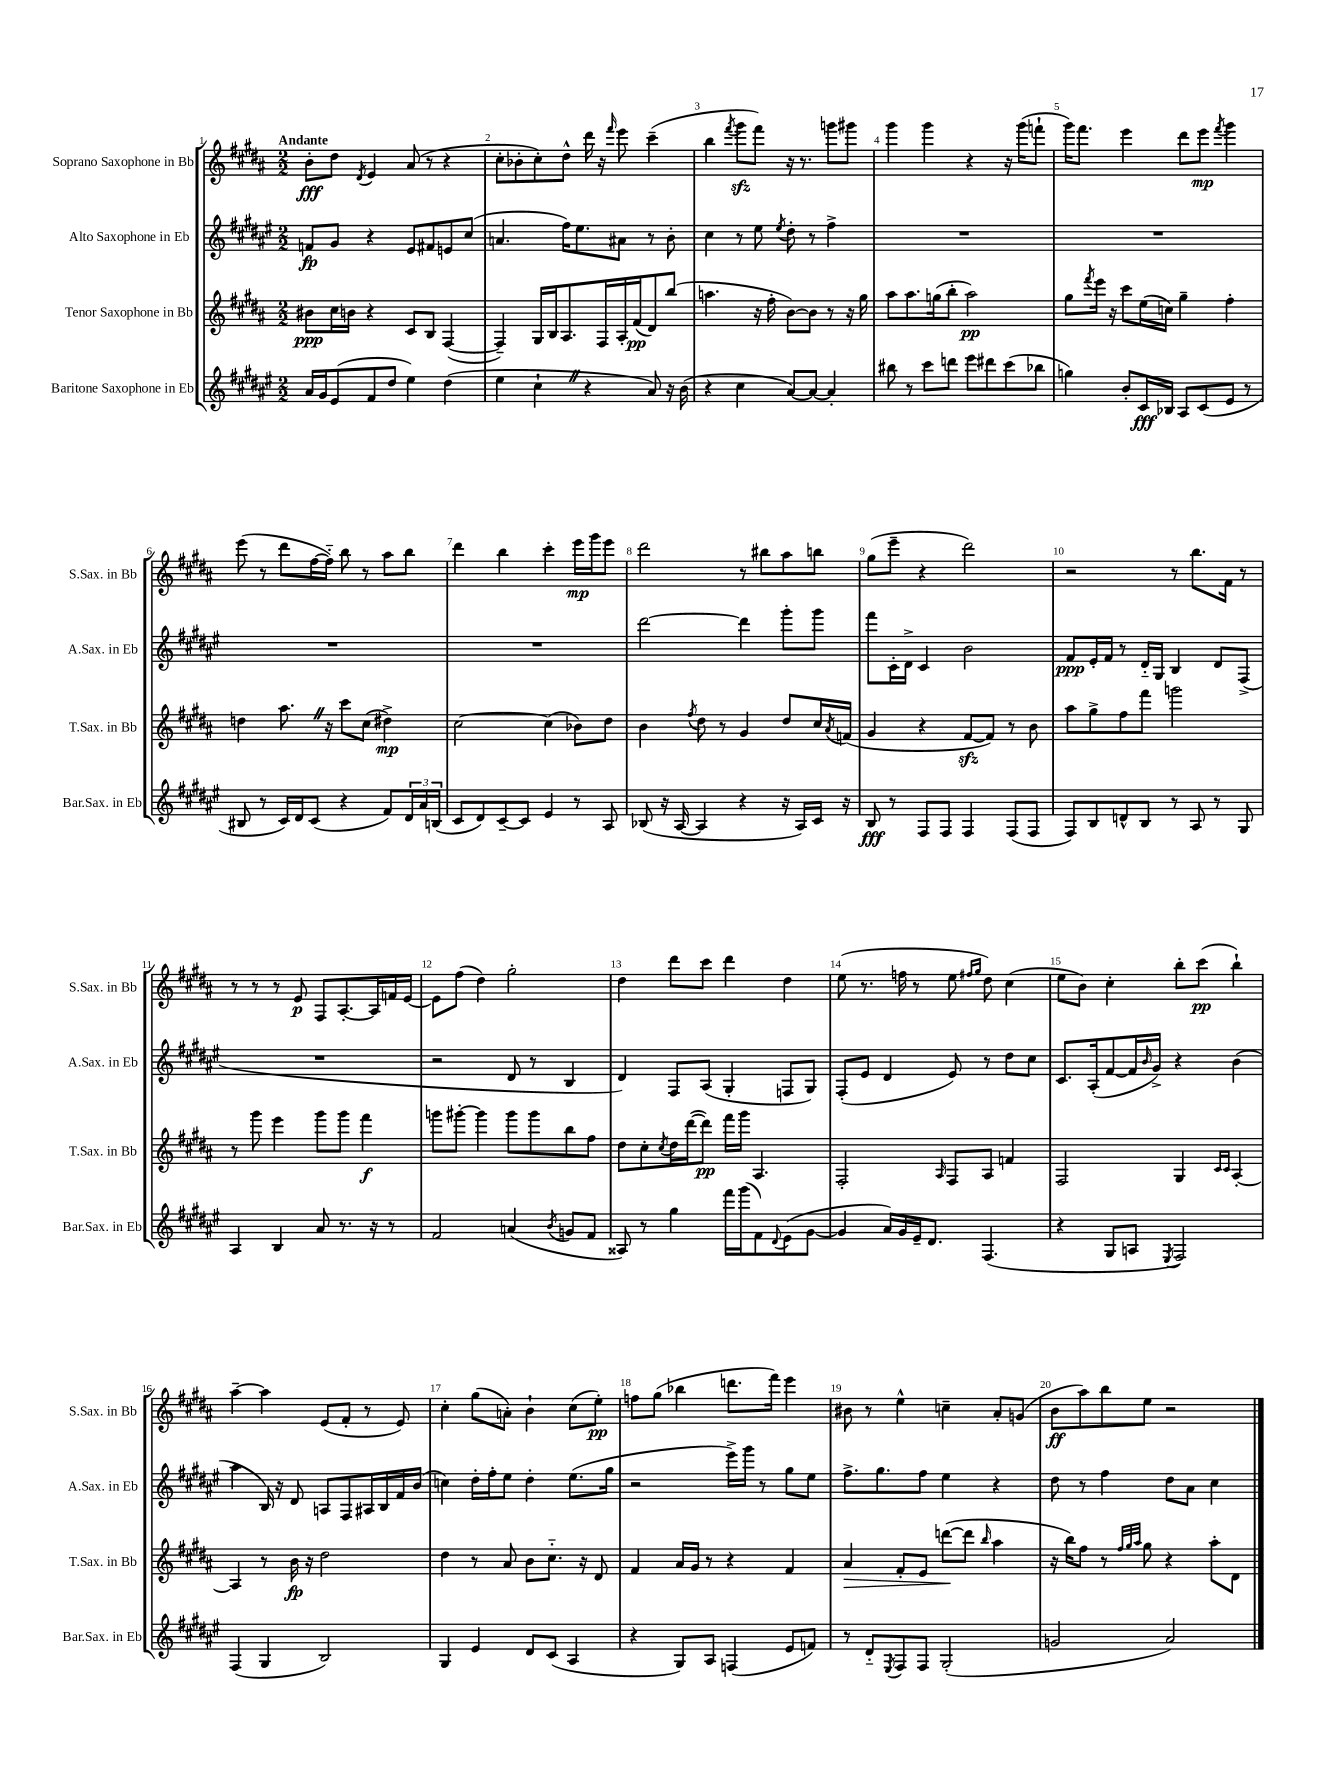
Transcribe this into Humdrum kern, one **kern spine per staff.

**kern	**dynam	**kern	**dynam	**kern	**dynam	**kern	**dynam
*part4	*part4	*part3	*part3	*part2	*part2	*part1	*part1
*staff4	*staff4	*staff3	*staff3	*staff2	*staff2	*staff1	*staff1
*I"Baritone Saxophone in Eb	*	*I"Tenor Saxophone in Bb	*	*I"Alto Saxophone in Eb	*	*I"Soprano Saxophone in Bb	*
*I'Bar.Sax. in Eb	*	*I'T.Sax. in Bb	*	*I'A.Sax. in Eb	*	*I'S.Sax. in Bb	*
*clefG2	*	*clefG2	*	*clefG2	*	*clefG2	*
*k[f#c#g#d#a#e#]	*	*k[f#c#g#d#a#]	*	*k[f#c#g#d#a#e#]	*	*k[f#c#g#d#a#]	*
*M2/2	*	*M2/2	*	*M2/2	*	*M2/2	*
=1	=1	=1	=1	=1	=1	=1	=1
!	!	!	!	!	!	!LO:TX:a:B:t=Andante	!
16a#/LL	.	8b#X\L	ppp	8fn/L	fp	8b'\L	fff
16g#/J	.	.	.	.	.	.	.
(8e#/	.	16cc#\L	.	8g#/J	.	8dd#\J	.
.	.	16bn\JJ	.	.	.	.	.
.	.	.	.	.	.	8qd#/	.
8f#/	.	4r	.	4r	.	4e/	.
8dd#/J	.	.	.	.	.	.	.
4ee#\)	.	8c#/L	.	8e#/L	.	(8a#/	.
.	.	8B/J	.	8f#X/	.	8r	.
(4dd#\	.	([4F#/	.	8en/	.	4r	.
.	.	.	.	(8cc#/J	.	.	.
=2	=2	=2	=2	=2	=2	=2	=2
4ee#\	.	4F#~/])	.	4.an/	.	8cc#'\L	.
.	.	.	.	.	.	8b-X'\	.
4cc#`Z\	.	16G#/LL	.	.	.	8cc#'\)	.
.	.	16B/J	.	.	.	.	.
.	.	8.A#/	.	16ff#\KL)	.	8dd#^^\J	.
.	.	.	.	8.ee#\	.	.	.
4r	.	.	.	.	.	16ddd#\	.
.	.	16F#/L	.	.	.	16r	.
.	.	.	.	.	.	16qqfff#/	.
.	.	16A#'/	.	8a#X\J	.	8eee\	.
.	.	(16f#/J	pp	.	.	.	.
8a#/)	.	8d#/)	.	8r	.	(4ccc#~\	.
16r	.	(8bb/J	.	8b'\	.	.	.
(16b\	.	.	.	.	.	.	.
=3	=3	=3	=3	=3	=3	=3	=3
4r	.	4.aan\	.	4cc#\	.	4bb\	.
.	.	.	.	.	.	8qfff#/	.
4cc#\	.	.	.	8r	.	8ggg#zz\L	.
.	.	16r	.	8ee#\	.	8fff#\J)	.
.	.	16ff#'\	.	.	.	.	.
.	.	.	.	8qee#/	.	.	.
[8a#/L)	.	[8b\L)	.	8dd#'\	.	16r	.
.	.	.	.	.	.	8.r	.
8a#/J_	.	8b\J]	.	8r	.	.	.
4a#'/]	.	8r	.	4ff#^\	.	8gggn\L	.
.	.	16r	.	.	.	8ggg#X\J	.
.	.	16gg#\	.	.	.	.	.
=4	=4	=4	=4	=4	=4	=4	=4
8bb#X\	.	8aa#\L	.	1r	.	4ggg#\	.
8r	.	8.aa#\	.	.	.	.	.
8ccc#\L	.	.	.	.	.	4ggg#\	.
.	.	(16ggn\k	.	.	.	.	.
8dddn\J	.	8bb'\J	.	.	.	.	.
8eee#\L	.	2aa#\)	pp	.	.	4r	.
8ddd#X\	.	.	.	.	.	.	.
(8ccc#\	.	.	.	.	.	16r	.
.	.	.	.	.	.	(16ggg#\KL	.
8bb-X\J	.	.	.	.	.	8fffn`\J	.
=5	=5	=5	=5	=5	=5	=5	=5
4ggn\)	.	8gg#\L	.	1r	.	16ggg#\KL)	.
.	.	.	.	.	.	8.fff#\J	.
.	.	8qfff#/	.	.	.	.	.
.	.	16eee\Jk	.	.	.	.	.
.	.	16r	.	.	.	.	.
8b'/L	.	8ccc#\L	.	.	.	4eee\	.
16c#/L	fff	(16ee\L	.	.	.	.	.
16B-X/JJ	.	16ccn\JJ)	.	.	.	.	.
8A#/L	.	4gg#~\	.	.	.	8ddd#\L	.
(8c#/	.	.	.	.	.	8eee\J	mp
.	.	.	.	.	.	8qfff#/	.
8e#/J	.	4ff#'\	.	.	.	4ggg#\	.
8r	.	.	.	.	.	.	.
!!LO:LB:g=z
=6	=6	=6	=6	=6	=6	=6	=6
8B#X/	.	4ddn\	.	1r	.	(8eee\	.
8r	.	.	.	.	.	8r	.
16c#/LL)	.	8.aa#Z\	.	.	.	8ddd#\L	.
16d#/J	.	.	.	.	.	.	.
(8c#/J	.	.	.	.	.	[16ff#\L	.
.	.	16r	.	.	.	16ff#\JJ])	.
4r	.	8ccc#\L	.	.	.	8bb\	.
.	.	(8cc#\J	.	.	.	8r	.
8f#/L)	.	4dd#X^\)	mp	.	.	8aa#\L	.
24d#/L	.	.	.	.	.	8bb\J	.
24a#/	.	.	.	.	.	.	.
(24Bn/JJ	.	.	.	.	.	.	.
=7	=7	=7	=7	=7	=7	=7	=7
8c#/L	.	[2cc#\	.	1r	.	4ddd#\	.
8d#/)	.	.	.	.	.	.	.
[8c#~/	.	.	.	.	.	4bb\	.
8c#/J]	.	.	.	.	.	.	.
4e#/	.	(4cc#\]	.	.	.	4ccc#'\	.
8r	.	8b-X\L)	.	.	.	16eee\LL	mp
.	.	.	.	.	.	16ggg#\J	.
8A#/	.	8dd#\J	.	.	.	8eee\J	.
=8	=8	=8	=8	=8	=8	=8	=8
(8B-X/	.	4b\	.	[2ddd#\	.	2ddd#\	.
16r	.	.	.	.	.	.	.
[16A#/	.	.	.	.	.	.	.
.	.	8qff#/	.	.	.	.	.
4A#/]	.	8dd#\	.	.	.	.	.
.	.	8r	.	.	.	.	.
4r	.	4g#/	.	4ddd#\]	.	8r	.
.	.	.	.	.	.	8bb#X\L	.
16r	.	8dd#/L	.	8ggg#'\L	.	8aa#\	.
16A#/LL)	.	.	.	.	.	.	.
16c#/JJ	.	16cc#/L	.	8ggg#\J	.	8bbn\J	.
.	.	8qa#/	.	.	.	.	.
16r	.	(16fn/JJ	.	.	.	.	.
=9	=9	=9	=9	=9	=9	=9	=9
8B/	fff	4g#/	.	8fff#\L	.	(8gg#\L	.
8r	.	.	.	16c#'\L	.	8eee~\J	.
.	.	.	.	16d#^\JJ	.	.	.
8F#/L	.	4r	.	4c#/	.	4r	.
8F#/J	.	.	.	.	.	.	.
4F#/	.	[8f#zz/L	.	2b\	.	2ddd#\)	.
.	.	8f#/J])	.	.	.	.	.
(8F#/L	.	8r	.	.	.	.	.
8F#/J	.	8b\	.	.	.	.	.
=10	=10	=10	=10	=10	=10	=10	=10
8F#/L)	.	8aa#\L	.	8f#/L	ppp	2r	.
8B/	.	8gg#^\	.	16e#'/L	.	.	.
.	.	.	.	16f#/JJ	.	.	.
8dn^^/	.	8ff#\	.	8r	.	.	.
8B/J	.	8fff#\J	.	16d#/LL	.	.	.
.	.	.	.	16G#/JJ	.	.	.
8r	.	2gggn\	.	4B/	.	8r	.
8A#/	.	.	.	.	.	8.bb\L	.
8r	.	.	.	8d#/L	.	.	.
.	.	.	.	.	.	16f#\Jk	.
8G#/	.	.	.	(8F#^/J	.	8r	.
!!LO:LB:g=z
=11	=11	=11	=11	=11	=11	=11	=11
4A#/	.	8r	.	1r	.	8r	.
.	.	8ggg#\	.	.	.	8r	.
4B/	.	4eee\	.	.	.	8r	.
.	.	.	.	.	.	8e/	p
8a#/	.	8ggg#\L	.	.	.	8F#/L	.
8.r	.	8ggg#\J	.	.	.	[8.A#'/	.
.	.	4fff#\	f	.	.	.	.
16r	.	.	.	.	.	16A#/L]	.
8r	.	.	.	.	.	16fn/	.
.	.	.	.	.	.	[16e/JJ	.
=12	=12	=12	=12	=12	=12	=12	=12
2f#/	.	8gggn\L	.	2r	.	8e\L]	.
.	.	[8ggg#X'\J	.	.	.	(8ff#\J	.
.	.	4ggg#\]	.	.	.	4dd#\)	.
(4an/	.	8ggg#\L	.	8d#/	.	2gg#'\	.
.	.	8ggg#\	.	8r	.	.	.
8qb/	.	.	.	.	.	.	.
8gn/L	.	8bb\	.	4B/	.	.	.
8f#/J	.	8ff#\J	.	.	.	.	.
=13	=13	=13	=13	=13	=13	=13	=13
8A##X/)	.	8dd#\L	.	4d#/)	.	4dd#\	.
8r	.	8cc#'\	.	.	.	.	.
.	.	8qcc#/	.	.	.	.	.
4gg#\	.	16dd#\L	.	8F#/L	.	8ddd#\L	.
.	.	([16ddd#\J	.	.	.	.	.
.	.	8ddd#\J])	pp	(8A#/J	.	8ccc#\J	.
16fff#\LL	.	16fff#\LL	.	4G#'/	.	4ddd#\	.
(16ggg#\J	.	16ggg#\JJ	.	.	.	.	.
8f#\)	.	4.A#/	.	.	.	.	.
8qqd#/	.	.	.	.	.	.	.
(8e#\	.	.	.	8Fn/L	.	4dd#\	.
[8g#\J	.	.	.	8G#/J)	.	.	.
=14	=14	=14	=14	=14	=14	=14	=14
4g#/]	.	2F#'/	.	(8F#'/L	.	(8ee\	.
.	.	.	.	8e#/J	.	8.r	.
16a#/LL)	.	.	.	4d#/	.	.	.
16g#/	.	.	.	.	.	16ffn\	.
16e#~/J	.	.	.	.	.	8r	.
8.d#/J	.	.	.	.	.	.	.
.	.	16qqA#/	.	.	.	.	.
.	.	8F#/L	.	8e#/)	.	8ee\	.
.	.	.	.	.	.	16qqff#X/LL	.
.	.	.	.	.	.	16qqgg#/JJ	.
(4.F#/	.	8A#/J	.	8r	.	8dd#\)	.
.	.	4fn/	.	8dd#\L	.	(4cc#\	.
.	.	.	.	8cc#\J	.	.	.
=15	=15	=15	=15	=15	=15	=15	=15
4r	.	2F#/	.	8.c#/L	.	8ee\L	.
.	.	.	.	.	.	8b\J)	.
.	.	.	.	(16A#'/k	.	.	.
8G#/L	.	.	.	[8f#/	.	4cc#'\	.
8An/J	.	.	.	16f#/L]	.	.	.
.	.	.	.	16qqb/	.	.	.
.	.	.	.	16g#^/JJ)	.	.	.
8qE#/	.	.	.	.	.	.	.
2F#/)	.	4G#/	.	4r	.	8bb'\L	.
.	.	.	.	.	.	(8ccc#\J	pp
.	.	16qqc#/LL	.	.	.	.	.
.	.	16qqc#/JJ	.	.	.	.	.
.	.	[4A#'/	.	(4b\	.	4bb`\)	.
!!LO:LB:g=z
=16	=16	=16	=16	=16	=16	=16	=16
(4F#/	.	4A#/]	.	4aa#\	.	[4aa#~\	.
4G#/	.	8r	.	16B/)	.	4aa#\]	.
.	.	.	.	16r	.	.	.
.	.	16b\	fp	8d#/	.	.	.
.	.	16r	.	.	.	.	.
2B/)	.	2dd#\	.	8An/L	.	(8e/L	.
.	.	.	.	8F#/	.	8f#'/J	.
.	.	.	.	16A#X/L	.	8r	.
.	.	.	.	16B/	.	.	.
.	.	.	.	16f#/	.	8e/)	.
.	.	.	.	(16b/JJ	.	.	.
=17	=17	=17	=17	=17	=17	=17	=17
4G#/	.	4dd#\	.	4ccn\)	.	4cc#'\	.
4e#/	.	8r	.	16dd#'\LL	.	(8gg#\L	.
.	.	.	.	16ff#'\J	.	.	.
.	.	8a#/	.	8ee#\J	.	8an'\J)	.
8d#/L	.	8b\L	.	4dd#'\	.	4b`\	.
(8c#/J	.	8.cc#\J	.	.	.	.	.
4A#/	.	.	.	(8.ee#\L	.	(8cc#\L	.
.	.	16r	.	.	.	.	.
.	.	8d#/	.	.	.	8ee'\J)	pp
.	.	.	.	16gg#\Jk	.	.	.
=18	=18	=18	=18	=18	=18	=18	=18
4r	.	4f#/	.	2r	.	8ffn\L	.
.	.	.	.	.	.	(8gg#\J	.
8G#/L)	.	16a#/LL	.	.	.	4bb-X\	.
.	.	16g#/JJ	.	.	.	.	.
8A#/J	.	8r	.	.	.	.	.
(4Fn/	.	4r	.	16eee#^\LL)	.	8.dddn\L	.
.	.	.	.	16ggg#\JJ	.	.	.
.	.	.	.	8r	.	.	.
.	.	.	.	.	.	16fff#\Jk)	.
8e#/L	.	4f#/	.	8gg#\L	.	4eee\	.
8fn/J)	.	.	.	8ee#\J	.	.	.
=19	=19	=19	=19	=19	=19	=19	=19
!	!	!	!LO:HP:b	!	!	!	!
8r	.	4a#/	>	8.ff#^\L	.	8b#X\	.
8d#/L	.	.	.	.	.	8r	.
.	.	.	.	8.gg#\	.	.	.
8qE#/	.	.	.	.	.	.	.
8F#/	.	8f#'/L	.	.	.	4ee^^\	.
8F#/J	.	8e/J	.	8ff#\J	.	.	.
(2G#'/	.	([8dddn\L	.	4ee#\	.	4ccn~\	.
.	.	8ddd\J]	]	.	.	.	.
.	.	16qqbb/	.	.	.	.	.
.	.	4aa#\	.	4r	.	8a#'/L	.
.	.	.	.	.	.	(8gn/J	.
=20	=20	=20	=20	=20	=20	=20	=20
2gn/	.	16r	.	8dd#\	.	8b\L	ff
.	.	16bb\KL)	.	.	.	.	.
.	.	8ff#\J	.	8r	.	8aa#\)	.
.	.	8r	.	4ff#\	.	8bb\	.
.	.	32qqff#/LLL	.	.	.	.	.
.	.	32qqgg#/	.	.	.	.	.
.	.	32qqaa#/JJJ	.	.	.	.	.
.	.	8gg#\	.	.	.	8ee\J	.
2a#/)	.	4r	.	8dd#\L	.	2r	.
.	.	.	.	8a#\J	.	.	.
.	.	8aa#'\L	.	4cc#\	.	.	.
.	.	8d#\J	.	.	.	.	.
==	==	==	==	==	==	==	==
*-	*-	*-	*-	*-	*-	*-	*-
